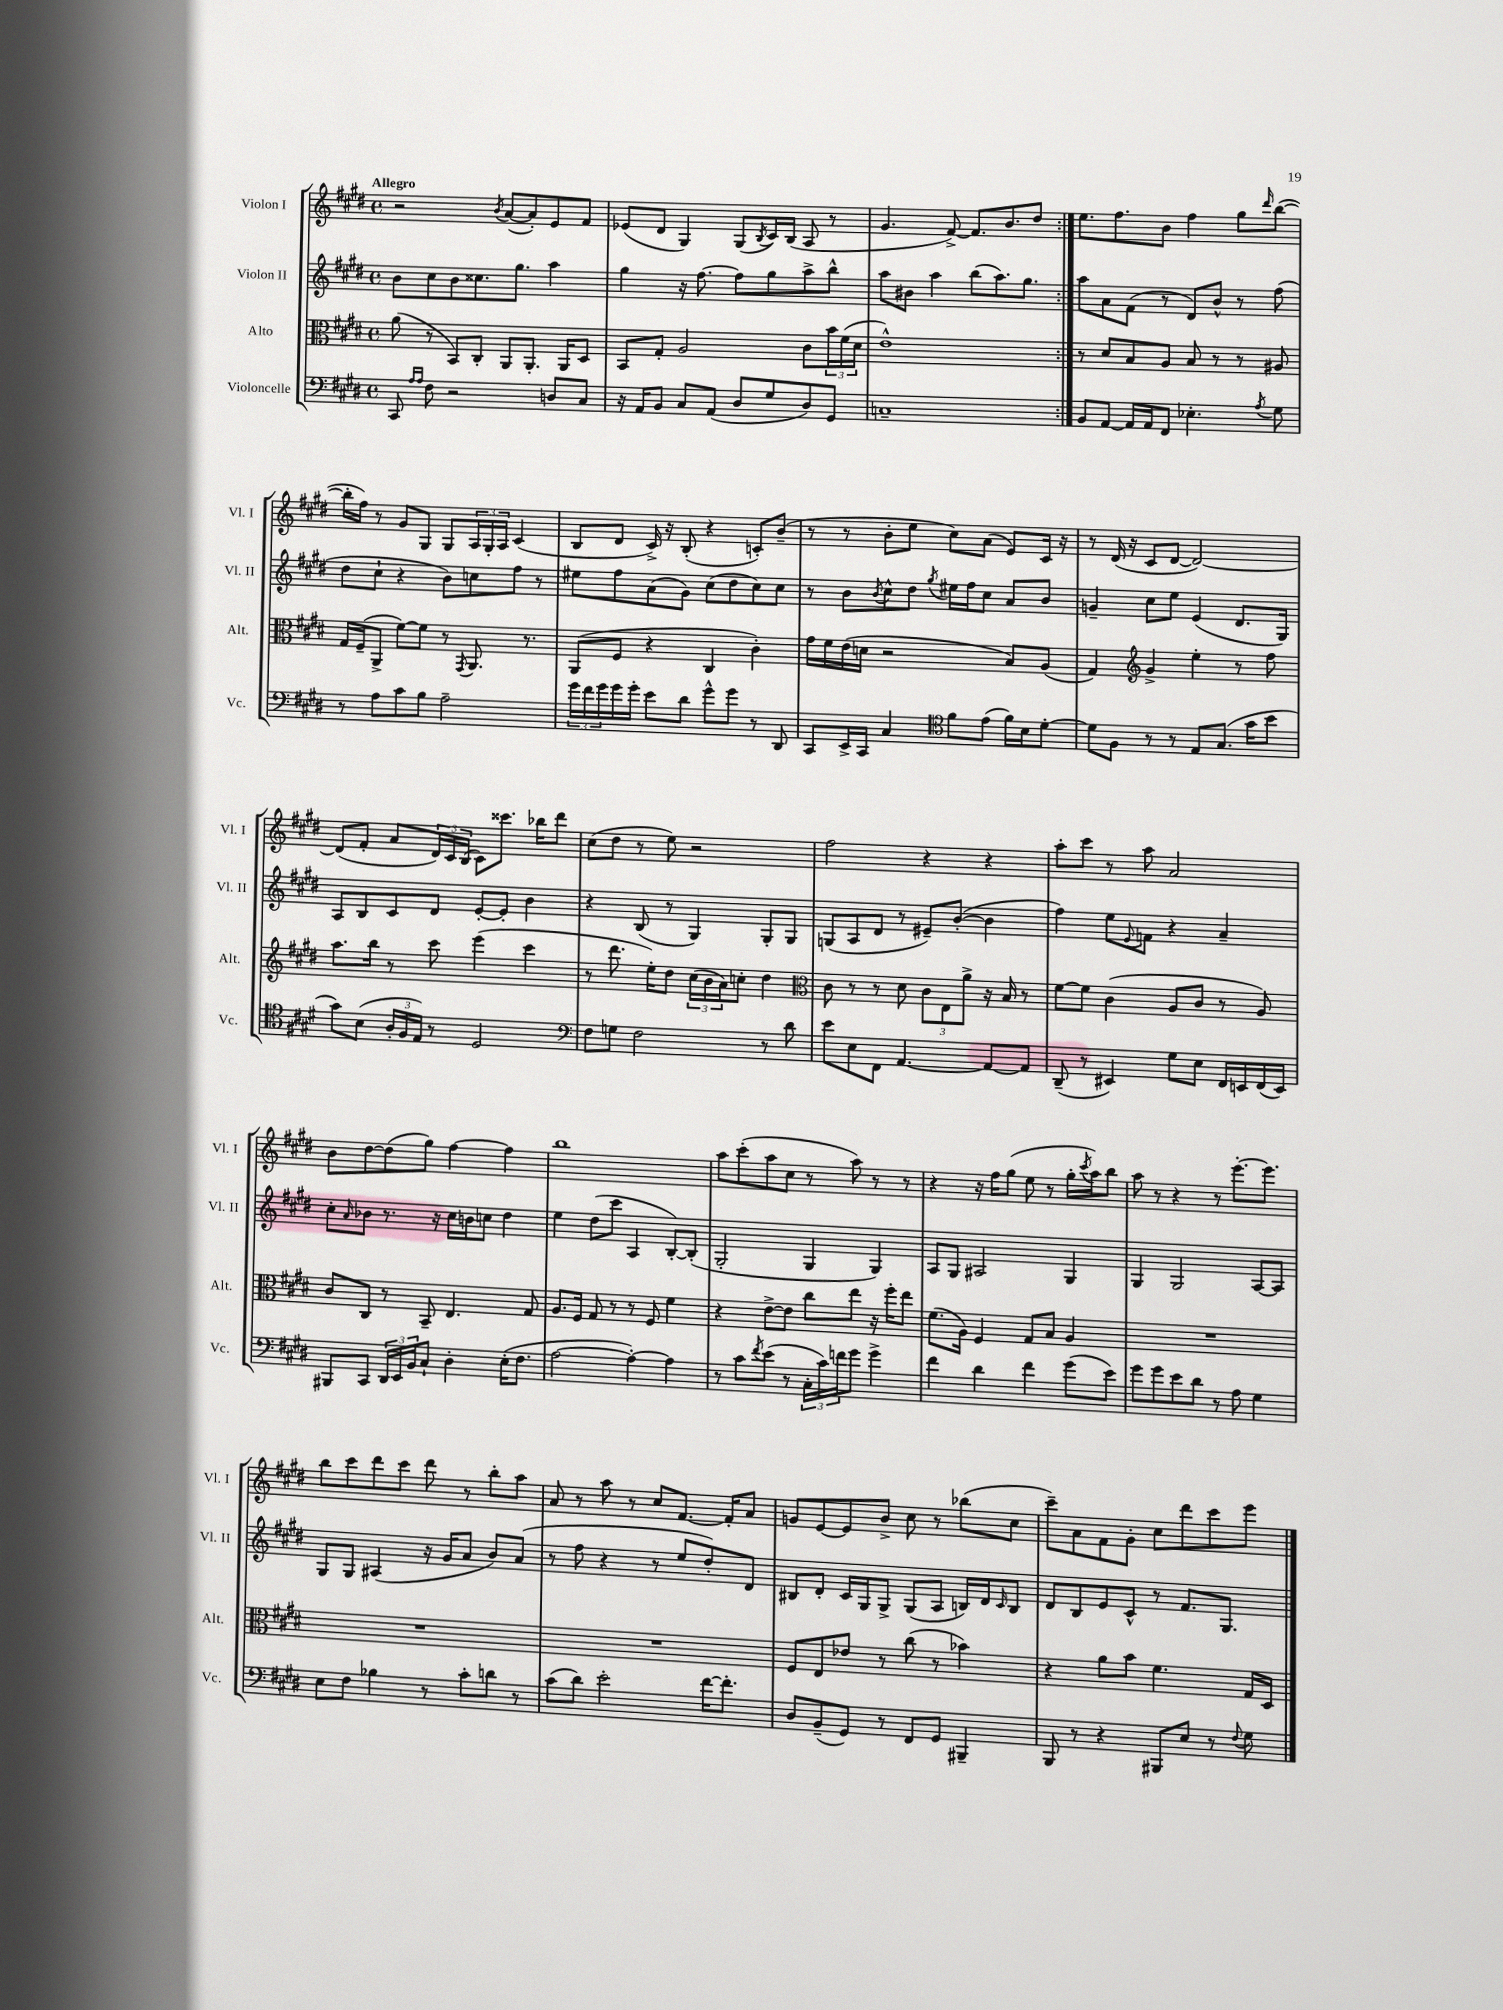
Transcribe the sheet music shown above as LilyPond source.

<<
\new StaffGroup <<
\new Staff = "s0" \with { instrumentName = "Violon I" shortInstrumentName = "Vl. I" } {
    \clef treble \key e \major \defaultTimeSignature \time 4/4 \tempo "Allegro"
    \repeat volta 2 { r2 \acciaccatura { b'8 } a'8~( a'8-.) e'8 fis'8 |
    ees'8( dis'8 gis4) gis8( \acciaccatura { b8 } cis'16) b16( a8 r8 |
    gis'4. fis'8~->) fis'8. b'8. dis''8 | }
    e''8. fis''8. b'8 fis''4 gis''8 \grace { dis'''16 } b''8~( |
    b''16-. fis''16) r8 gis'8 gis8 gis8 \tuplet 3/2 { a16 gis16-. a16 } cis'4( |
    b8 dis'8 cis'16->) r16 b8-.( r4 c'8-.) b'8--( |
    r8 r8 b'8-. e''8 cis''8) a'8( e'8) cis'16 r16 |
    r8 dis'16( r16 cis'8 dis'8~ dis'2~) |
    dis'8( fis'8-. a'8 \tuplet 3/2 { dis'16) cis'16 b16( } cis'8) cisis'''8. bes''16 dis'''8 |
    cis''8( dis''8 r8 e''8) r2 |
    fis''2 r4 r4 |
    a''8-. cis'''8 r8 a''8 a'2 |
    b'8 dis''8~ dis''8( gis''8) fis''4~ fis''4 |
    b''1 |
    a''8 cis'''8-.( a''8 cis''8 r8 a''8) r8 r8 |
    r4 r16 fis''16 gis''8( e''8 r8 gis''16-. \acciaccatura { cis'''8 } a''16) b''8 |
    a''8 r8 r4 r8 e'''8.~-. e'''8. |
    b''8 cis'''8 dis'''8 cis'''8 dis'''8 r8 b''8-. a''8 |
    a'8 r8 a''8 r8 cis''8 fis'8.~ fis'16-. a'8 |
    g'8 e'8~ e'8 b'8-> cis''8 r8 bes''8( cis''8 |
    cis'''8--) a'8 fis'8 gis'8-. cis''8 dis'''8 cis'''8 e'''8 \bar "|." |
}
\new Staff = "s1" \with { instrumentName = "Violon II" shortInstrumentName = "Vl. II" } {
    \clef treble \key e \major \defaultTimeSignature \time 4/4
    \repeat volta 2 { b'8 cis''8 b'8 cisis''8. gis''8. a''4 |
    gis''4 r16 fis''8.~ fis''8 gis''8 a''8-> b''8-^ |
    a''8 bis'8 a''4 b''8( a''8.) gis''8. | }
    a''8 a'8 fis'8( r8 dis'8) b'8-^ r8 fis''8( |
    dis''8 cis''8-! r4 b'8) c''8 fis''8 r8 |
    eis''8 fis''8 a'8( gis'8) cis''8( dis''8 cis''8) cis''8 |
    r8 b'8 \acciaccatura { b'8 } cis''8-^ dis''8 \acciaccatura { gis''8 } eis''16 fis''16 cis''8 a'8 b'8 |
    g'4-- cis''8 e''8 e'4( dis'8. gis16) |
    a8 b8 cis'8 dis'8 e'8~-. e'8-. b'4 |
    r4 b8( r8 gis4) gis8-. gis8 |
    g8( a8 dis'8 r8 eis'8--) b'8~-.( b'4 |
    fis''4) e''8 \appoggiatura { e'8 } f'8 r4 a'4-- |
    cis''8-. \grace { a'16 } bes'8 r8. r16 cis''16 b'16 c''8 dis''4 |
    e''4 dis''8( cis'''8 a4 b8~-.) b8-.( |
    gis2-. gis4 gis4) |
    a8 gis8 ais2 gis4 |
    gis4 gis2 a8~ a8 |
    gis8 gis8 ais4( r16 gis'16 a'8 b'8) a'8( |
    r8 fis''8 r4 r8 e''8 dis''8-.) dis'8 |
    bis8 dis'8-. cis'16 gis16 gis8-> gis8( a8 b16) dis'16 \grace { cis'16 } b8 |
    dis'8 b8 e'8 cis'8-^ r8 fis'8. gis8. \bar "|." |
}
\new Staff = "s2" \with { instrumentName = "Alto" shortInstrumentName = "Alt." } {
    \clef alto \key e \major \defaultTimeSignature \time 4/4
    \repeat volta 2 { a'8( r8 b,8) cis8-. a,8 a,8.-. a,16 dis8 |
    b,8 gis8-. a2 cis'8 \tuplet 3/2 { b'16 fis'16( dis'16 } |
    e'1-^) | }
    r8 dis'8 b8 a8 b8 r8 r8 ais8 |
    gis16 fis16--( a,8-> fis'8~) fis'8 r8 \acciaccatura { gis,8 } a,8. r8. |
    a,8( fis8 r4 cis4 cis'4-.) |
    gis'16 fis'16 e'16( d'16 r2 b8) a8( |
    gis4) \clef treble gis'4-> e''4-. r8 fis''8 |
    a''8. b''16 r8 cis'''8 e'''4( cis'''4 |
    r8 dis'''8. e''16-.) dis''8 \tuplet 3/2 { cis''16( b'16 a'16) } c''8-. dis''4 |
    \clef alto cis'8 r8 r8 dis'8 \tuplet 3/2 { cis'8 e8 a'8-> } r16 b16 r8 |
    fis'8~ fis'8 cis'4( a8 cis'8 r8 a8) |
    cis'8 cis8 r8 b,8-- e4. gis8 |
    a8. fis16 gis8 r8 r8 fis8 fis'4 |
    r4 e'8~-> e'8 cis''8 e''8 r16 fis''16-. e''8 |
    fis'8.( a16) fis4 gis8 b8 a4 |
    R1 |
    R1 |
    R1 |
    fis8 e8 ees'8 r8 cis''8( r8 bes'4) |
    r4 a'8 b'8 fis'4. gis16 dis16 \bar "|." |
}
\new Staff = "s3" \with { instrumentName = "Violoncelle" shortInstrumentName = "Vc." } {
    \clef bass \key e \major \defaultTimeSignature \time 4/4
    \repeat volta 2 { cis,8 \grace { a16 a16 } fis8 r2 d8 cis8 |
    r16 a,16 b,8 cis8 a,8( dis8 gis8 dis8) gis,8 |
    c1-- | }
    b,8 a,8~ a,16 a,16 fis,8 ees4.-. \acciaccatura { a8 } gis8 |
    r8 a8 cis'8 b8 a2-- |
    \tuplet 3/2 { gis'16 fis'16 gis'16 } gis'16 gis'16-. e'8 dis'8 gis'8-^ gis'8 r8 dis,8 |
    cis,8 e,16-> cis,16 cis4 \clef tenor fis'8 e'8( fis'16) b16 dis'8~-. |
    dis'8 fis8 r8 r8 e8 gis8.( gis'16 b'8 |
    gis'8) b8( \tuplet 3/2 { a16-. fis16 e16) } r8 dis2 |
    \clef bass fis8 g8 fis2 r8 dis'8 |
    e'8 e8 fis,8 a,4.~ a,8~ a,8 |
    dis,8--( r8 eis,4) gis8 e8 fis,16 e,16 fis,16( e,16) |
    bis,,8 cis,8 \tuplet 3/2 { dis,16 e,16 b,16 } cis8-! dis4-. e16-.( fis8. |
    a2~ a4~-.) a4 |
    r8 cis'8 \acciaccatura { fis'8 } e'8( r8 \tuplet 3/2 { cis16-. cis'16) f'16 } gis'8 gis'4-> |
    fis'4 dis'4 fis'4 gis'8( e'8) |
    gis'8 gis'8 e'8 dis'8 r8 a8 gis4 |
    e8 fis8 bes4 r8 cis'8-. d'8 r8 |
    cis'8( dis'8) e'2-. fis'16~ fis'8.-. |
    dis8 b,8--( gis,8) r8 fis,8 gis,8 bis,,4-- |
    b,,8 r8 r4 bis,,8 e8 r8 \appoggiatura { fis8 } gis8 \bar "|." |
}
>>
>>
\layout { \context { \Score \remove "Bar_number_engraver" } }
